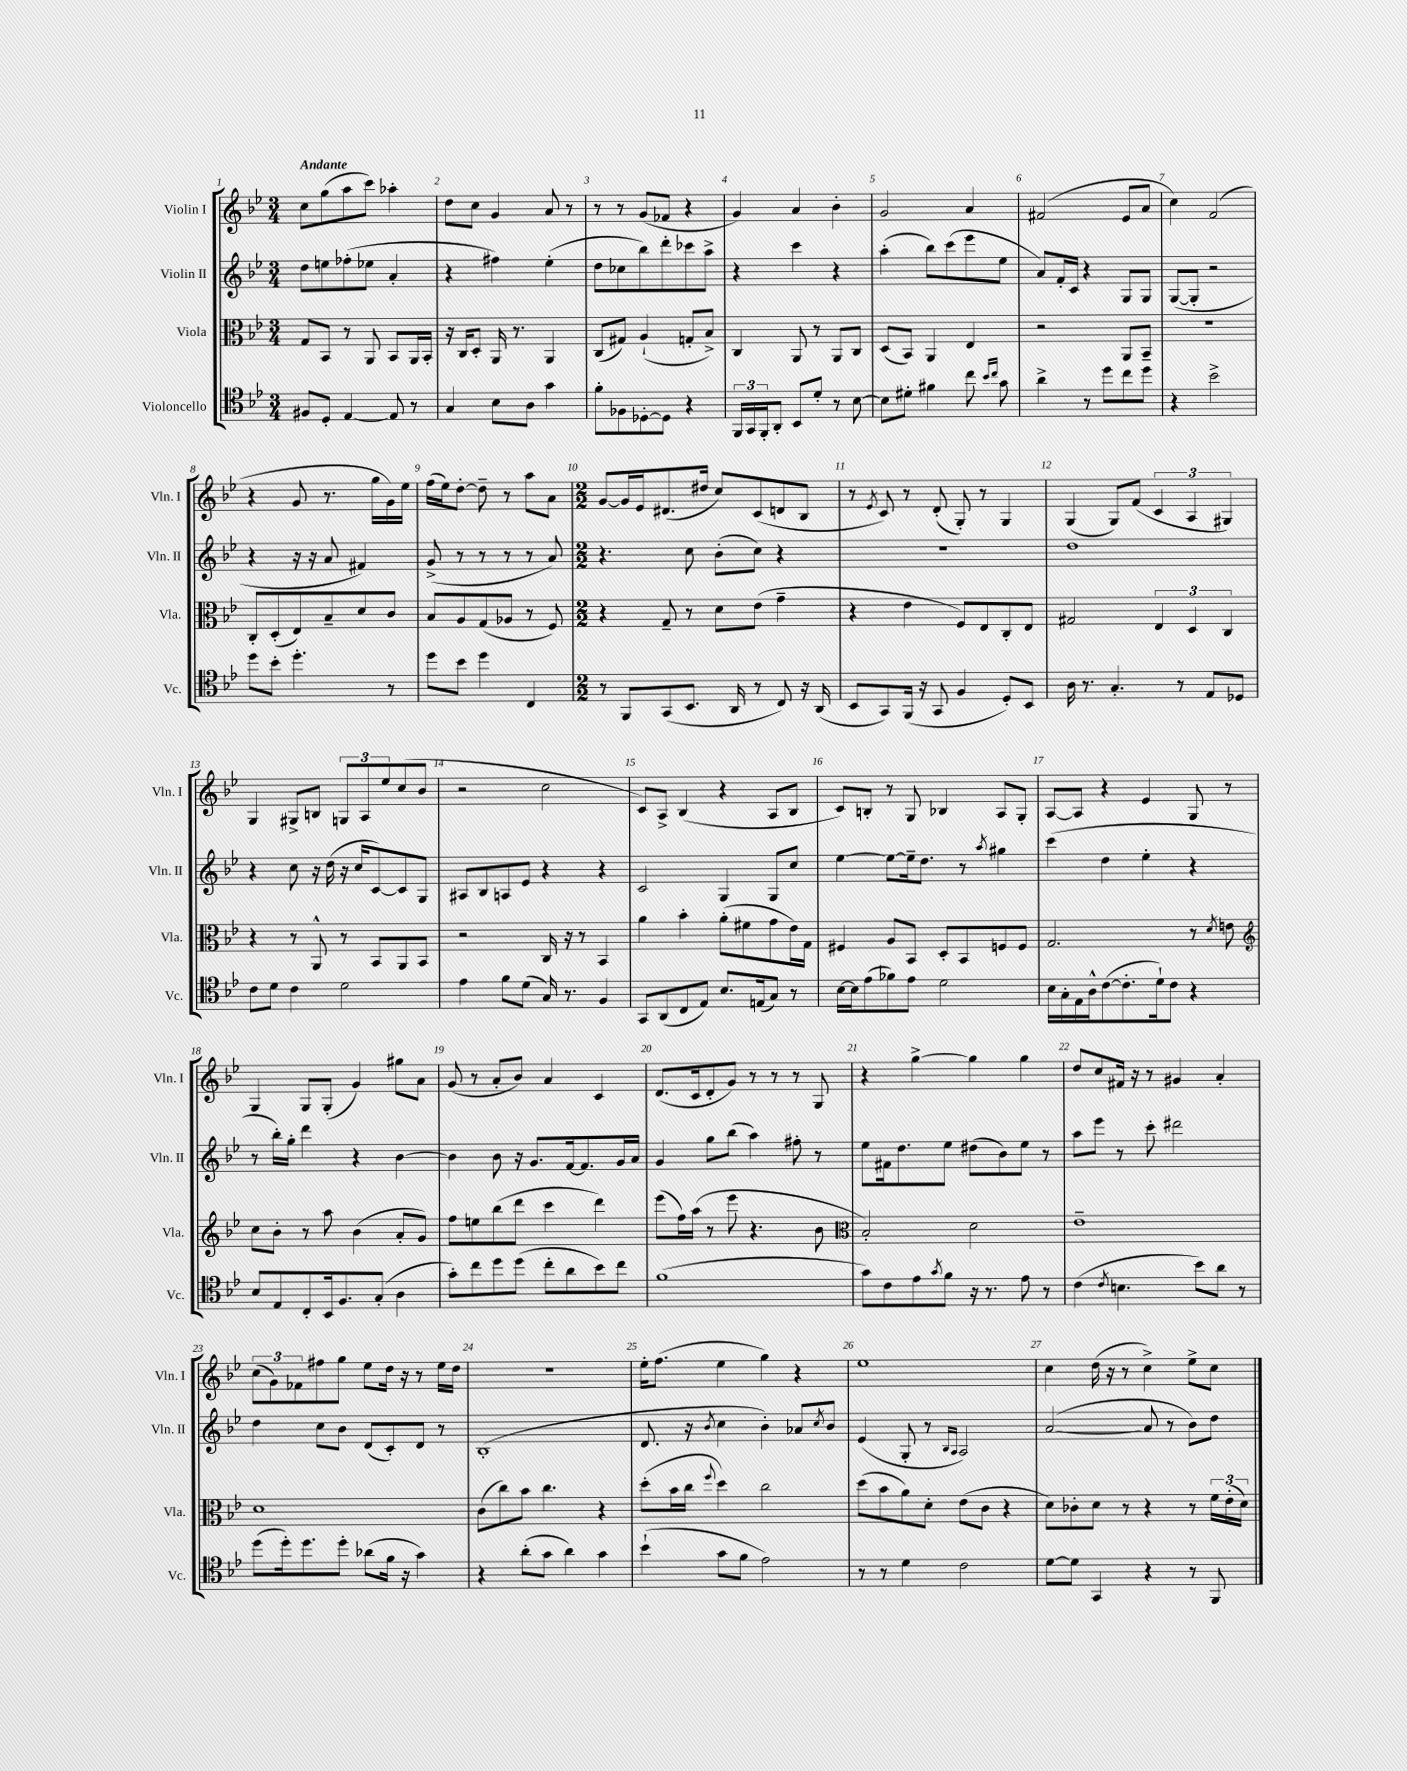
<<
\new StaffGroup <<
\new Staff = "s0" \with { instrumentName = "Violin I" shortInstrumentName = "Vln. I" } {
    \clef treble \key bes \major \numericTimeSignature \time 3/4 \tempo "Andante"
    c''8 g''8( a''8 c'''8) aes''4-. |
    d''8 c''8 g'4 a'8 r8 |
    r8 r8 g'8( fes'8 r4 |
    g'4) a'4 bes'4-. |
    g'2 a'4 |
    fis'2( ees'8 a'8 |
    c''4) f'2( |
    r4 g'8 r8. g''16 g'16) ees''16 |
    f''16( ees''16) d''8~-. d''8-- r8 a''8 a'8 |
    \numericTimeSignature \time 2/2 g'8~ g'16 ees'16 dis'8.( dis''16 c''8) c'8( d'8 bes8 |
    r8 \acciaccatura { ees'8 } c'8) r8 d'8-.( g8-.) r8 g4 |
    g4( g8) f'8( \tuplet 3/2 { c'4 a4 gis4) } |
    g4 gis8-> b8 \tuplet 3/2 { g8 a8 ees''8 } c''8( bes'8 |
    r2 c''2 |
    c'8) a8-> bes4( r4 a8 bes8 |
    c'8) b8-. r8 g8 bes4 a8 g8-. |
    a8~ a8 r4 ees'4 g8 r8 |
    g4 g8 g8-.( g'4) gis''8 a'8 |
    g'8( r8 a'8-. bes'8) a'4 c'4 |
    d'8.( c'16 d'8-. g'8) r8 r8 r8 g8 |
    r4 g''4~-> g''4 g''4 |
    d''8 c''8 fis'16 r16 r8 gis'4 a'4-. |
    \tuplet 3/2 { c''8( g'8) fes'8 } fis''8 g''8 ees''8 d''16 r16 r8 ees''16 d''16 |
    r1 |
    ees''16-. f''8.( ees''4 g''4) r4 |
    ees''1 |
    c''4 d''16( r16 r8 c''4->) ees''8-> c''8 \bar "|." |
}
\new Staff = "s1" \with { instrumentName = "Violin II" shortInstrumentName = "Vln. II" } {
    \clef treble \key bes \major \numericTimeSignature \time 3/4
    d''8 e''8 fes''8-.( ees''8 a'4-. |
    r4 fis''4) ees''4-.( |
    d''8 ces''8 bes''8) d'''8-. ces'''8 a''8-> |
    r4 c'''4 r4 |
    a''4-.( bes''8) c'''8( ees'''8 ees''8 |
    a'8) f'16-. c'16 r4 g8 g8 |
    g8~( g8-. r2 |
    r4 r16 r16 a'8 fis'4) |
    g'8->( r8 r8 r8 r8 a'8) |
    \numericTimeSignature \time 2/2 r4. c''8 bes'8-.( c''8) r4 |
    R1 |
    d''1 |
    r4 c''8 r16 d''16( r16 c''16 c'8~) c'8 g8 |
    ais8 bes8 a8 ees'8 r4 r4 |
    c'2 g4 g8 c''8 |
    ees''4~ ees''8~ ees''16-- d''8. r8 \acciaccatura { a''8 } gis''4 |
    c'''4( d''4 ees''4-. r4 |
    r8 bes''16-.) g''16-. d'''4 r4 bes'4~ |
    bes'4 bes'8 r16 g'8. f'16~ f'8. g'16 a'16 |
    g'4 g''8 bes''8( a''4) fis''8-. r8 |
    ees''8 fis'16 d''8. ees''8 dis''8( bes'8) ees''8 r8 |
    a''8 ees'''8 r8 c'''8-. dis'''2 |
    d''4 c''8 bes'8 d'8( c'8-.) d'8 r8 |
    bes1-.( |
    d'8. r16 \acciaccatura { bes'8 } c''4 bes'4-.) aes'8 \acciaccatura { c''8 } bes'8 |
    ees'4( g8-. r8 \grace { bes16 a16 } a2) |
    a'2~( a'8 r8 bes'8) d''8 \bar "|." |
}
\new Staff = "s2" \with { instrumentName = "Viola" shortInstrumentName = "Vla." } {
    \clef alto \key bes \major \numericTimeSignature \time 3/4
    g8 bes,8 r8 a,8 bes,8 a,16 bes,16-. |
    r16 c16 d8-. a,16 r8. a,4 |
    c8( gis8) a4-!( g8-. bes8->) |
    c4 a,8 r8 a,8 c8 |
    d8( bes,8) a,4 ees4 |
    r2 a,8 bes,8-- |
    R2. |
    c8-. d8-.( ees8) bes8-- d'8 c'8 |
    bes8 a8 g8( aes8 r8 f8) |
    \numericTimeSignature \time 2/2 r4 g8-- r8 d'8 ees'8( g'4-- |
    r4 ees'4 f8) ees8 c8-. ees8 |
    gis2 \tuplet 3/2 { ees4 d4 c4 } |
    r4 r8 a,8-^ r8 bes,8 a,8 bes,8 |
    r2 c16 r16 r8 bes,4 |
    a'4 bes'4-. a'8-.( fis'8 g'8 ees'16) g16 |
    fis4 a8 bes,8 d8-. bes,8 f8 f8 |
    g2. r8 \acciaccatura { d'8 } e'8 |
    \clef treble c''8 bes'8-. r8 a''8 bes'4( a'8-. g'8) |
    f''8 e''8 bes''8( d'''8 c'''4 d'''4) |
    ees'''8( f''16) a''16( r8 ees'''8 r4. bes'8 |
    \clef alto bes2-.) d'2 |
    ees'1-- |
    d'1 |
    c'8( c''8) bes'8 c''4. r4 |
    d''8-.( bes'16 c''16 \appoggiatura { f''8 } d''4) c''2 |
    d''8( bes'8 a'8) d'8-. ees'8( c'8 r4 |
    d'8) ces'8-. d'8 r8 r4 r8 \tuplet 3/2 { f'16 ees'16-.( d'16) } \bar "|." |
}
\new Staff = "s3" \with { instrumentName = "Violoncello" shortInstrumentName = "Vc." } {
    \clef tenor \key bes \major \numericTimeSignature \time 3/4
    fis8 d8-. ees4~ ees8 r8 |
    g4 bes8 a8 g'4 |
    f'8-. fes8 des8~-. des8 r4 |
    \tuplet 3/2 { f,16 g,16 f,16-. } a,8-. bes,8 d'8-. r8 bes8~ |
    bes8 dis'8-. fis'4 c''8 \grace { bes'16 c''16 } g'8 |
    a'4-> r8 d''8 c''8 d''8 |
    r4 bes'2-> |
    d''8 bes'8-. d''4.-. r8 |
    d''8 bes'8 d''4 c4 |
    \numericTimeSignature \time 2/2 r8 f,8 g,8( bes,8. a,16 r8 c8) r16 a,16( |
    bes,8 g,8) f,16( r16 g,8 f4 d8-.) bes,8 |
    a16 r8. g4.-. r8 ees8 des8 |
    c'8 d'8 c'4 d'2 |
    ees'4 f'8 d'8( g16) r8. f4 |
    g,8 a,8( c8 ees8) bes8. e16( g8) r8 |
    bes16~ bes16 ees'8( fes'8) ees'8 d'2 |
    bes16 g16-. ees16 a16-^ c'8~( c'8.-. d'16-!) c'8 r4 |
    bes8 ees8 c8-. bes,16 f8. g8-.( a4 |
    g'8-.) c''8 d''8 d''8( c''8-. a'8 bes'8) c''8 |
    f'1( |
    g'8) c'8 ees'8 \acciaccatura { g'8 } f'8 r16 r8. ees'8 r8 |
    c'4( \acciaccatura { c'8 } b4. bes'8) a'8 r8 |
    d''8( d''16-.) d''8. d''8-. aes'8( f'16 r16 g'4) |
    r4 a'8-.( g'8 a'4) g'4 |
    bes'4-!( g'8 f'8 ees'2) |
    r8 r8 d'4 c'2 |
    d'8~ d'8 g,4 r4 r8 f,8 \bar "|." |
}
>>
>>
\layout { \context { \Score \override BarNumber.break-visibility = ##(#f #t #t) barNumberVisibility = #all-bar-numbers-visible } }
